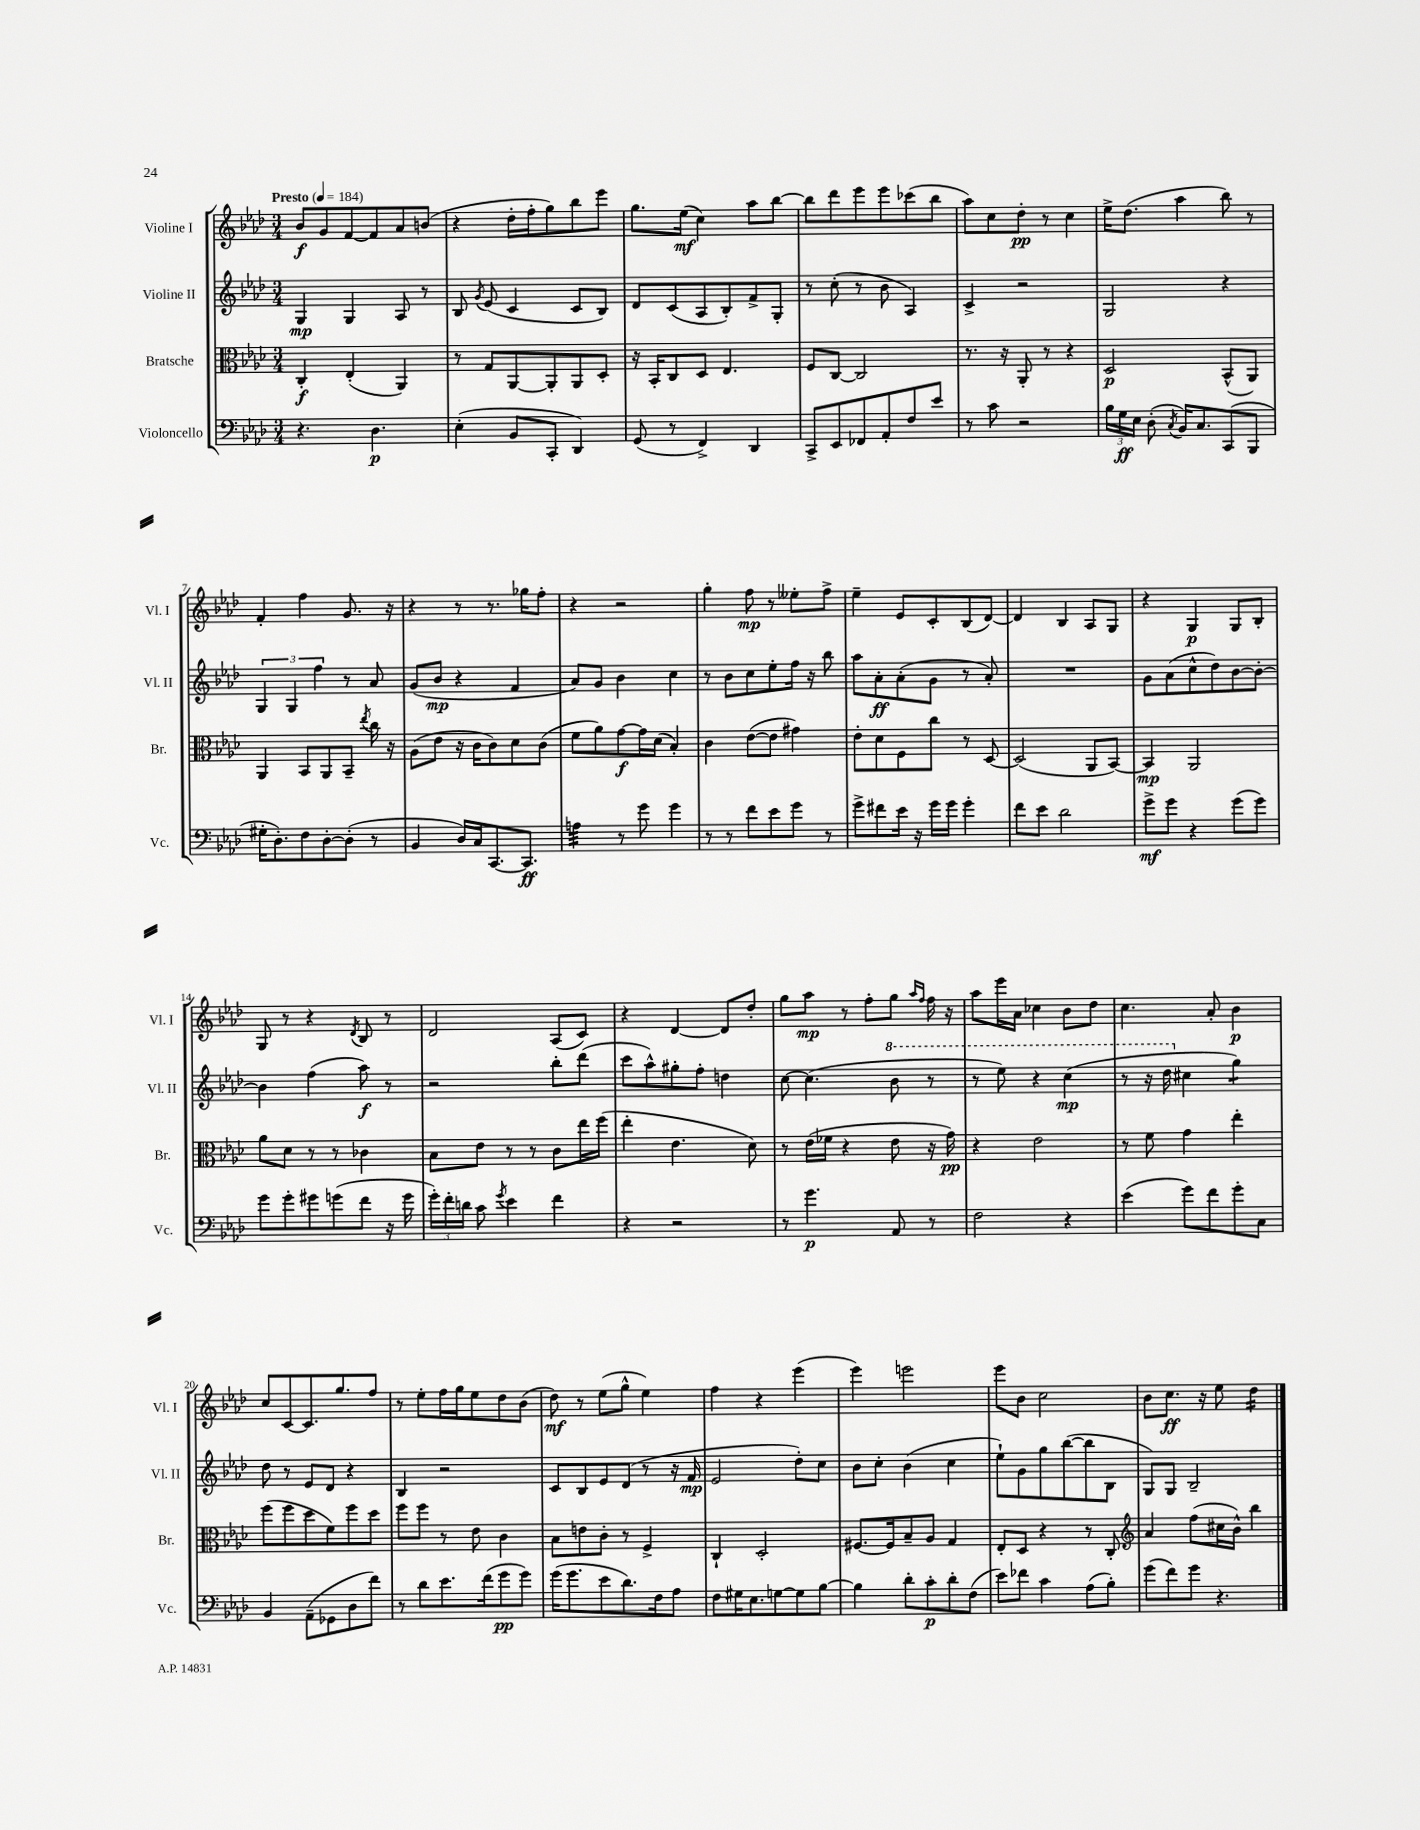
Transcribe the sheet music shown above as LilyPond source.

<<
\new StaffGroup <<
\new Staff = "s0" \with { instrumentName = "Violine I" shortInstrumentName = "Vl. I" } {
    \clef treble \key aes \major \numericTimeSignature \time 3/4 \tempo "Presto" 4 = 184
    \autoBeamOff bes'8[\f g'8 f'8~ f'8 aes'8 b'8]( |
    r4 des''16[-. f''16-. g''8) bes''8 ees'''8] |
    g''8.[ ees''16]\mf( c''4) aes''8[ bes''8]~ |
    bes''8[ des'''8 ees'''8 ees'''8 ces'''8( bes''8] |
    aes''8[) c''8 des''8]-.\pp r8 c''4 |
    ees''16[-> des''8.]( aes''4 bes''8) r8 |
    f'4-. f''4 g'8. r16 |
    r4 r8 r8. ges''16[ f''8]-. |
    r4 r2 |
    g''4-. f''8\mp r8 eeses''8[-. f''8]-> |
    ees''4-- ees'8[ c'8-. bes8( des'8]~) |
    des'4 bes4 aes8[ g8] |
    r4 g4\p g8[ bes8]-. |
    g8 r8 r4 \acciaccatura { des'8 } bes8 r8 |
    des'2 aes8[( c'8]) |
    r4 des'4~ des'8[ des''8]-. |
    g''8[ aes''8]\mp r8 f''8[-. g''8] \grace { aes''16[ f''16] } f''16 r16 |
    aes''8[ ees'''16 aes'16] ces''4 bes'8[ des''8] |
    c''4. aes'8-. bes'4\p |
    c''8[ c'8~ c'8. g''8. f''8] |
    r8 ees''8[-. f''16 g''16 ees''8 des''8 bes'8]( |
    des''8\mf) r8 ees''8[( g''8]-^ ees''4) |
    f''4 r4 ees'''4( |
    ees'''4) e'''2 |
    ees'''8[ bes'8] c''2 |
    bes'8[ c''8.]\ff r16 ees''8 des''4:16 \bar "|." |
}
\new Staff = "s1" \with { instrumentName = "Violine II" shortInstrumentName = "Vl. II" } {
    \clef treble \key aes \major \numericTimeSignature \time 3/4
    \autoBeamOff g4\mp g4 aes8 r8 |
    bes8 \acciaccatura { g'8 } ees'8( c'4 c'8[ bes8]) |
    des'8[ c'8( aes8 bes8-.) f'8-> g8]-. |
    r8 c''8-.( r8 bes'8 aes4) |
    c'4-> r2 |
    g2 r4 |
    \tuplet 3/2 { g4 g4 f''4 } r8 aes'8 |
    g'8[( bes'8]\mp r4 f'4 |
    aes'8[) g'8] bes'4 c''4 |
    r8 bes'8[ c''8 ees''8-. f''16] r16 bes''8 |
    aes''8[ aes'8-.\ff aes'8-.( g'8] r8 aes'8-.) |
    R2. |
    g'8[ aes'8( c''8-^ des''8) bes'8~ bes'8]~-. |
    bes'4 f''4( aes''8\f) r8 |
    r2 bes''8[-. des'''8]( |
    c'''8[ aes''8-^) gis''8-. f''8]-. d''4 |
    c''8~ c''4.( \ottava #1 bes''8 r8 |
    r8 ees'''8) r4 c'''4\mp( |
    r8 r16 des'''16 \ottava #0 cis''4 g''4:8) |
    des''8 r8 ees'8[ des'8] r4 |
    bes4 r2 |
    c'8[ bes8 ees'8 des'8]( r8 r16 f'16\mp |
    ees'2 des''8[-.) c''8] |
    bes'8[ c''8]-. bes'4( c''4 |
    ees''8[-!) g'8 g''8 bes''8~( bes''8 bes8] |
    g8[) g8] bes2-- \bar "|." |
}
\new Staff = "s2" \with { instrumentName = "Bratsche" shortInstrumentName = "Br." } {
    \clef alto \key aes \major \numericTimeSignature \time 3/4
    \autoBeamOff c4-.\f ees4-.( aes,4) |
    r8 g8[ aes,8~ aes,8-. aes,8 des8]-. |
    r16 bes,16[-. c8 des8] ees4. |
    f8[ c8]~ c2 |
    r8. r16 aes,8-. r8 r4 |
    des2\p bes,8[-^( aes,8]) |
    aes,4 bes,8[ aes,8 bes,8]-- \acciaccatura { ees''8 } c''16 r16 |
    aes8[( ees'8] r16 c'16[ c'8) des'8 c'8]( |
    f'8[ aes'8) g'8~\f g'16 des'16]( bes4-.) |
    c'4 ees'8[~( ees'8] gis'4) |
    ees'8[-. des'8 f8 c''8] r8 des8~ |
    des2( aes,8[ bes,8]~) |
    bes,4\mp aes,2 |
    aes'8[ des'8] r8 r8 ces'4 |
    bes8[ ees'8] r8 r8 c'8[ ees''16 f''16]( |
    ees''4-. ees'4. des'8) |
    r8 ees'16[( fes'16] r4 ees'8 r16 g'16\pp) |
    r4 ees'2 |
    r8 f'8 g'4 ees''4-. |
    f''8[( f''8 des''8 f'8) f''8 des''8] |
    f''8[ f''8] r8 ees'8 c'4 |
    bes8[ e'8 c'8]-. r8 f4-> |
    c4-! des2-. |
    fis8.[~ fis16 bes8-- aes8] g4 |
    ees8[-. des8] r4 r8 c8-. |
    \clef treble aes'4 f''8[( cis''16 bes'16]-^) bes''4 \bar "|." |
}
\new Staff = "s3" \with { instrumentName = "Violoncello" shortInstrumentName = "Vc." } {
    \clef bass \key aes \major \numericTimeSignature \time 3/4
    \autoBeamOff r4. des4.\p |
    ees4-.( bes,8[ c,8]-. des,4) |
    g,8( r8 f,4->) des,4 |
    c,8[-> ees,8 fes,8 aes,8-. f8 ees'8] |
    r8 c'8 r2 |
    \tuplet 3/2 { bes16[ g16\ff ees16] } des8-.( \acciaccatura { c8 } bes,16[) c8. c,8( bes,,8] |
    gis16[-. des8.-.) f8 des8~-. des8]-.( r8 |
    bes,4 des16[) c16 c,8.~ c,8.]\ff |
    a4:32 r8 g'8 g'4 |
    r8 r8 f'8[ ees'8 g'8] r8 |
    g'8[-> fis'8 ees'16] r16 g'16[ g'16] g'4-. |
    f'8[ ees'8] des'2 |
    g'8[->\mf g'8] r4 g'8[( g'8]) |
    g'8[ g'8-. gis'8 g'8( f'8] r16 g'16 |
    \tuplet 3/2 { g'16[-.) f'16-. d'16] } c'8 \acciaccatura { g'8 } ees'4 f'4 |
    r4 r2 |
    r8 g'4.\p aes,8 r8 |
    f2 r4 |
    ees'4( g'8[) f'8 g'8-. c8] |
    bes,4 aes,8[--( ges,8 des8 f'8]) |
    r8 des'8[ ees'8. f'16( g'8\pp g'8]) |
    g'16[( g'8. ees'8 des'8.) f16 aes8] |
    f8[ gis16 ees8. g8~ g8 bes8]~ |
    bes4 des'8[-. c'8-.\p des'8-. f8]( |
    ees'8[) fes'8] c'4 aes8[( bes8]-.) |
    g'8[( f'8) g'8] r4. \bar "|." |
}
>>
>>
